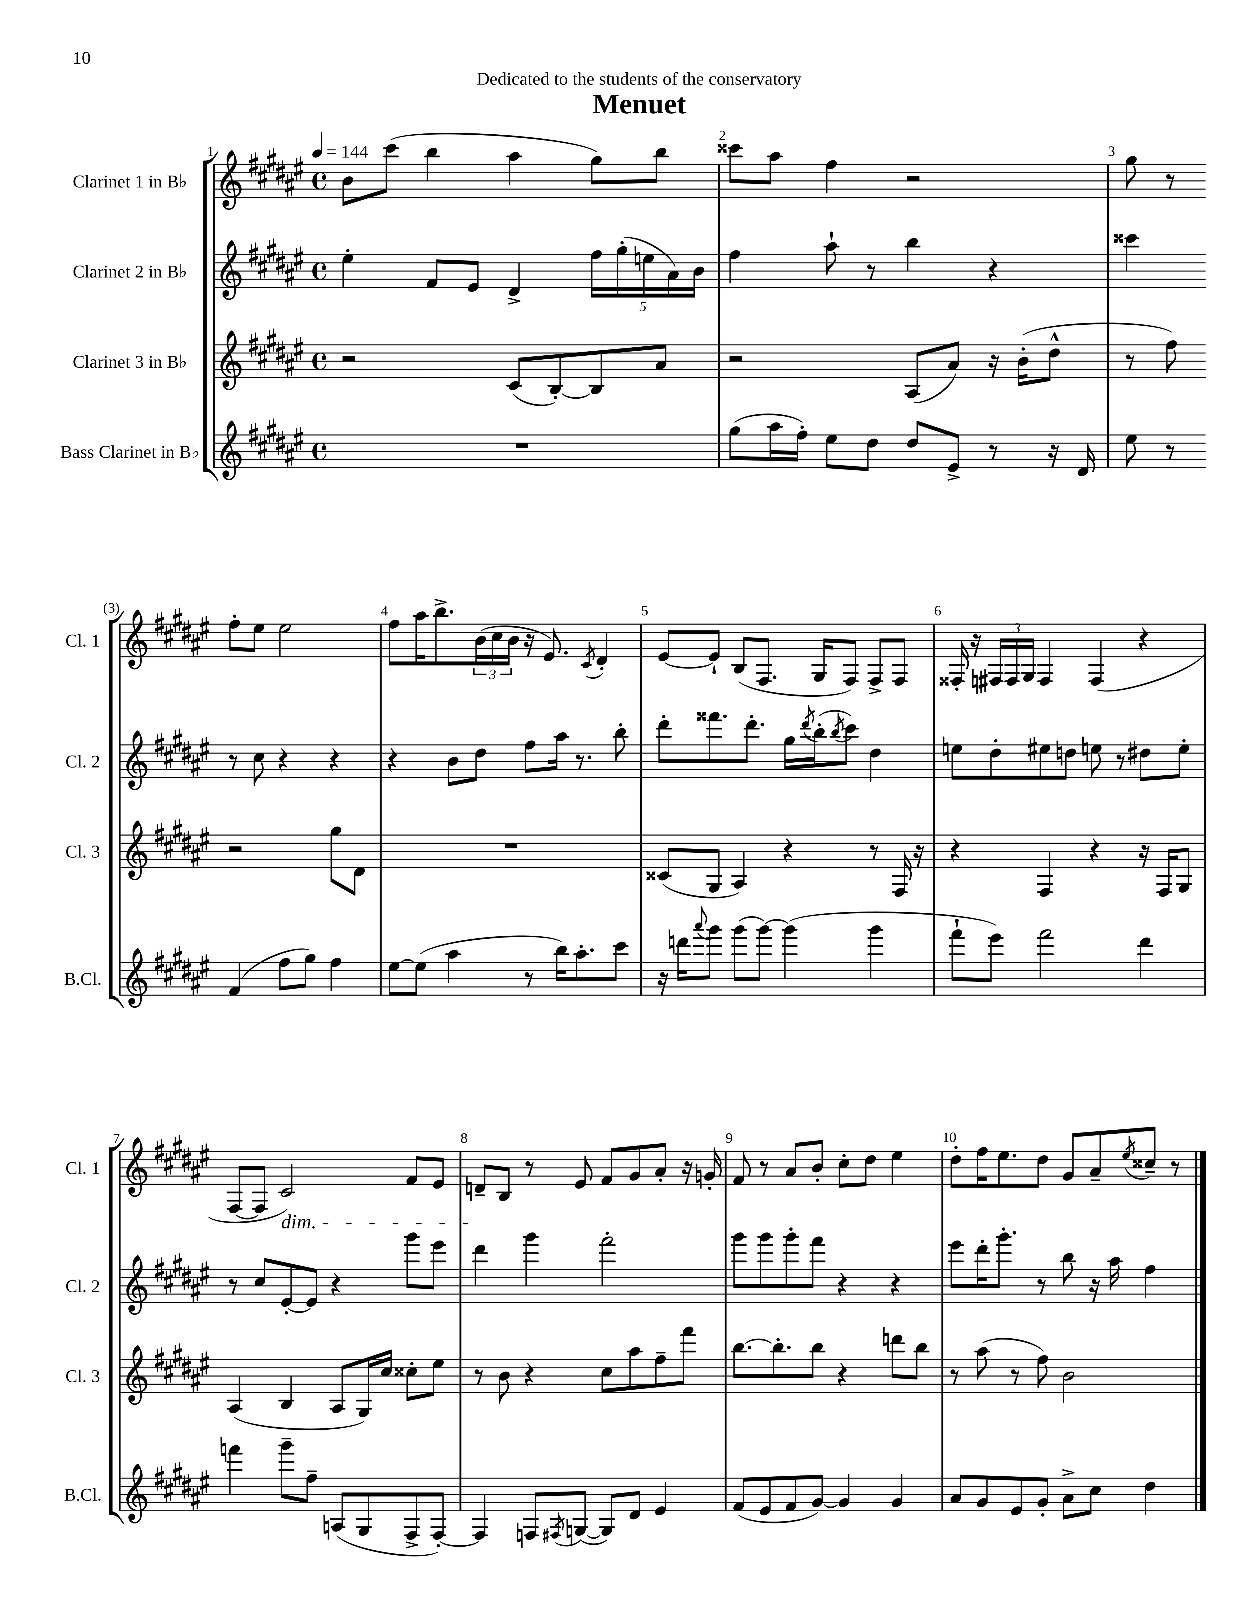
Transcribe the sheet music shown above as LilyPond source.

\header { title = "Menuet" dedication = "Dedicated to the students of the conservatory" }
<<
\new StaffGroup <<
\new Staff = "s0" \with { instrumentName = "Clarinet 1 in Bb" shortInstrumentName = "Cl. 1" } {
    \clef treble \key fis \major \defaultTimeSignature \time 4/4 \tempo 4 = 144
    b'8 cis'''8( b''4 ais''4 gis''8) b''8 |
    cisis'''8 ais''8 fis''4 r2 |
    gis''8 r8 fis''8-. eis''8 eis''2 |
    fis''8 ais''16 b''8.-> \tuplet 3/2 { b'16( cis''16 b'16 } r16 eis'8.) \acciaccatura { cis'8 } dis'4-. |
    eis'8~ eis'8-! b8( fis8. gis16 fis8) fis8-> fis8 |
    fisis16-. r16 \tuplet 3/2 { fis16 fis16 gis16 } fis4 fis4( r4 |
    fis8~ fis8 cis'2\dim) fis'8 eis'8 |
    d'8--\! b8 r8 eis'8 fis'8 gis'8 ais'8-. r16 g'16-. |
    fis'8 r8 ais'8 b'8-. cis''8-. dis''8 eis''4 |
    dis''8-. fis''16 eis''8. dis''8 gis'8 ais'8-- \acciaccatura { eis''8 } cisis''8-- r8 \bar "|." |
}
\new Staff = "s1" \with { instrumentName = "Clarinet 2 in Bb" shortInstrumentName = "Cl. 2" } {
    \clef treble \key fis \major \defaultTimeSignature \time 4/4
    eis''4-. fis'8 eis'8 dis'4-> \tuplet 5/4 { fis''16 gis''16-.( e''16 ais'16) b'16 } |
    fis''4 ais''8-! r8 b''4 r4 |
    cisis'''4 r8 cis''8 r4 r4 |
    r4 b'8 dis''8 fis''8 ais''16 r8. b''8-. |
    dis'''8-. fisis'''8. dis'''8.-. gis''16 \acciaccatura { dis'''8 } b''16-.( \acciaccatura { b''8 } cis'''8) dis''4 |
    e''8 dis''8-. eis''8 d''8 e''8 r8 dis''8 e''8-. |
    r8 cis''8 eis'8~-. eis'8 r4 gis'''8 eis'''8 |
    dis'''4 gis'''4 fis'''2-. |
    gis'''8 gis'''8 gis'''8-. fis'''8 r4 r4 |
    eis'''8 dis'''16-. gis'''8.-. r8 b''8 r16 ais''16 fis''4 \bar "|." |
}
\new Staff = "s2" \with { instrumentName = "Clarinet 3 in Bb" shortInstrumentName = "Cl. 3" } {
    \clef treble \key fis \major \defaultTimeSignature \time 4/4
    r2 cis'8( b8~-.) b8 ais'8 |
    r2 ais8( ais'8) r16 b'16-.( dis''8-^ |
    r8 fis''8) r2 gis''8 dis'8 |
    R1 |
    cisis'8( gis8 ais4) r4 r8 fis16 r16 |
    r4 fis4 r4 r16 fis16 gis8 |
    ais4( b4 ais8 gis16) cis''16 cisis''8-. eis''8 |
    r8 b'8 r4 cis''8 ais''8 fis''8-- fis'''8 |
    b''8.~ b''8.-. b''8 r4 d'''8 b''8 |
    r8 ais''8( r8 fis''8) b'2 \bar "|." |
}
\new Staff = "s3" \with { instrumentName = "Bass Clarinet in Bb" shortInstrumentName = "B.Cl." } {
    \clef treble \key fis \major \defaultTimeSignature \time 4/4
    R1 |
    gis''8( ais''16 fis''16-.) eis''8 dis''8 dis''8 eis'8-> r8 r16 dis'16 |
    eis''8 r8 fis'4( fis''8 gis''8) fis''4 |
    eis''8~ eis''8( ais''4 r8 b''16) ais''8.-. cis'''8 |
    r16 d'''16 \appoggiatura { ais'''8 } gis'''8 gis'''8( gis'''8~) gis'''4( gis'''4 |
    fis'''8-! eis'''8) fis'''2 dis'''4 |
    f'''4 gis'''8-- fis''8-- a8( gis8 fis8-> fis8~-.) |
    fis4 f8 \acciaccatura { fis8 } g8~( g8) dis'8 eis'4 |
    fis'8( eis'8 fis'8 gis'8~) gis'4 gis'4 |
    ais'8 gis'8 eis'8 gis'8-. ais'8-> cis''8 dis''4 \bar "|." |
}
>>
>>
\layout { \context { \Score \override BarNumber.break-visibility = ##(#f #t #t) barNumberVisibility = #all-bar-numbers-visible } }
